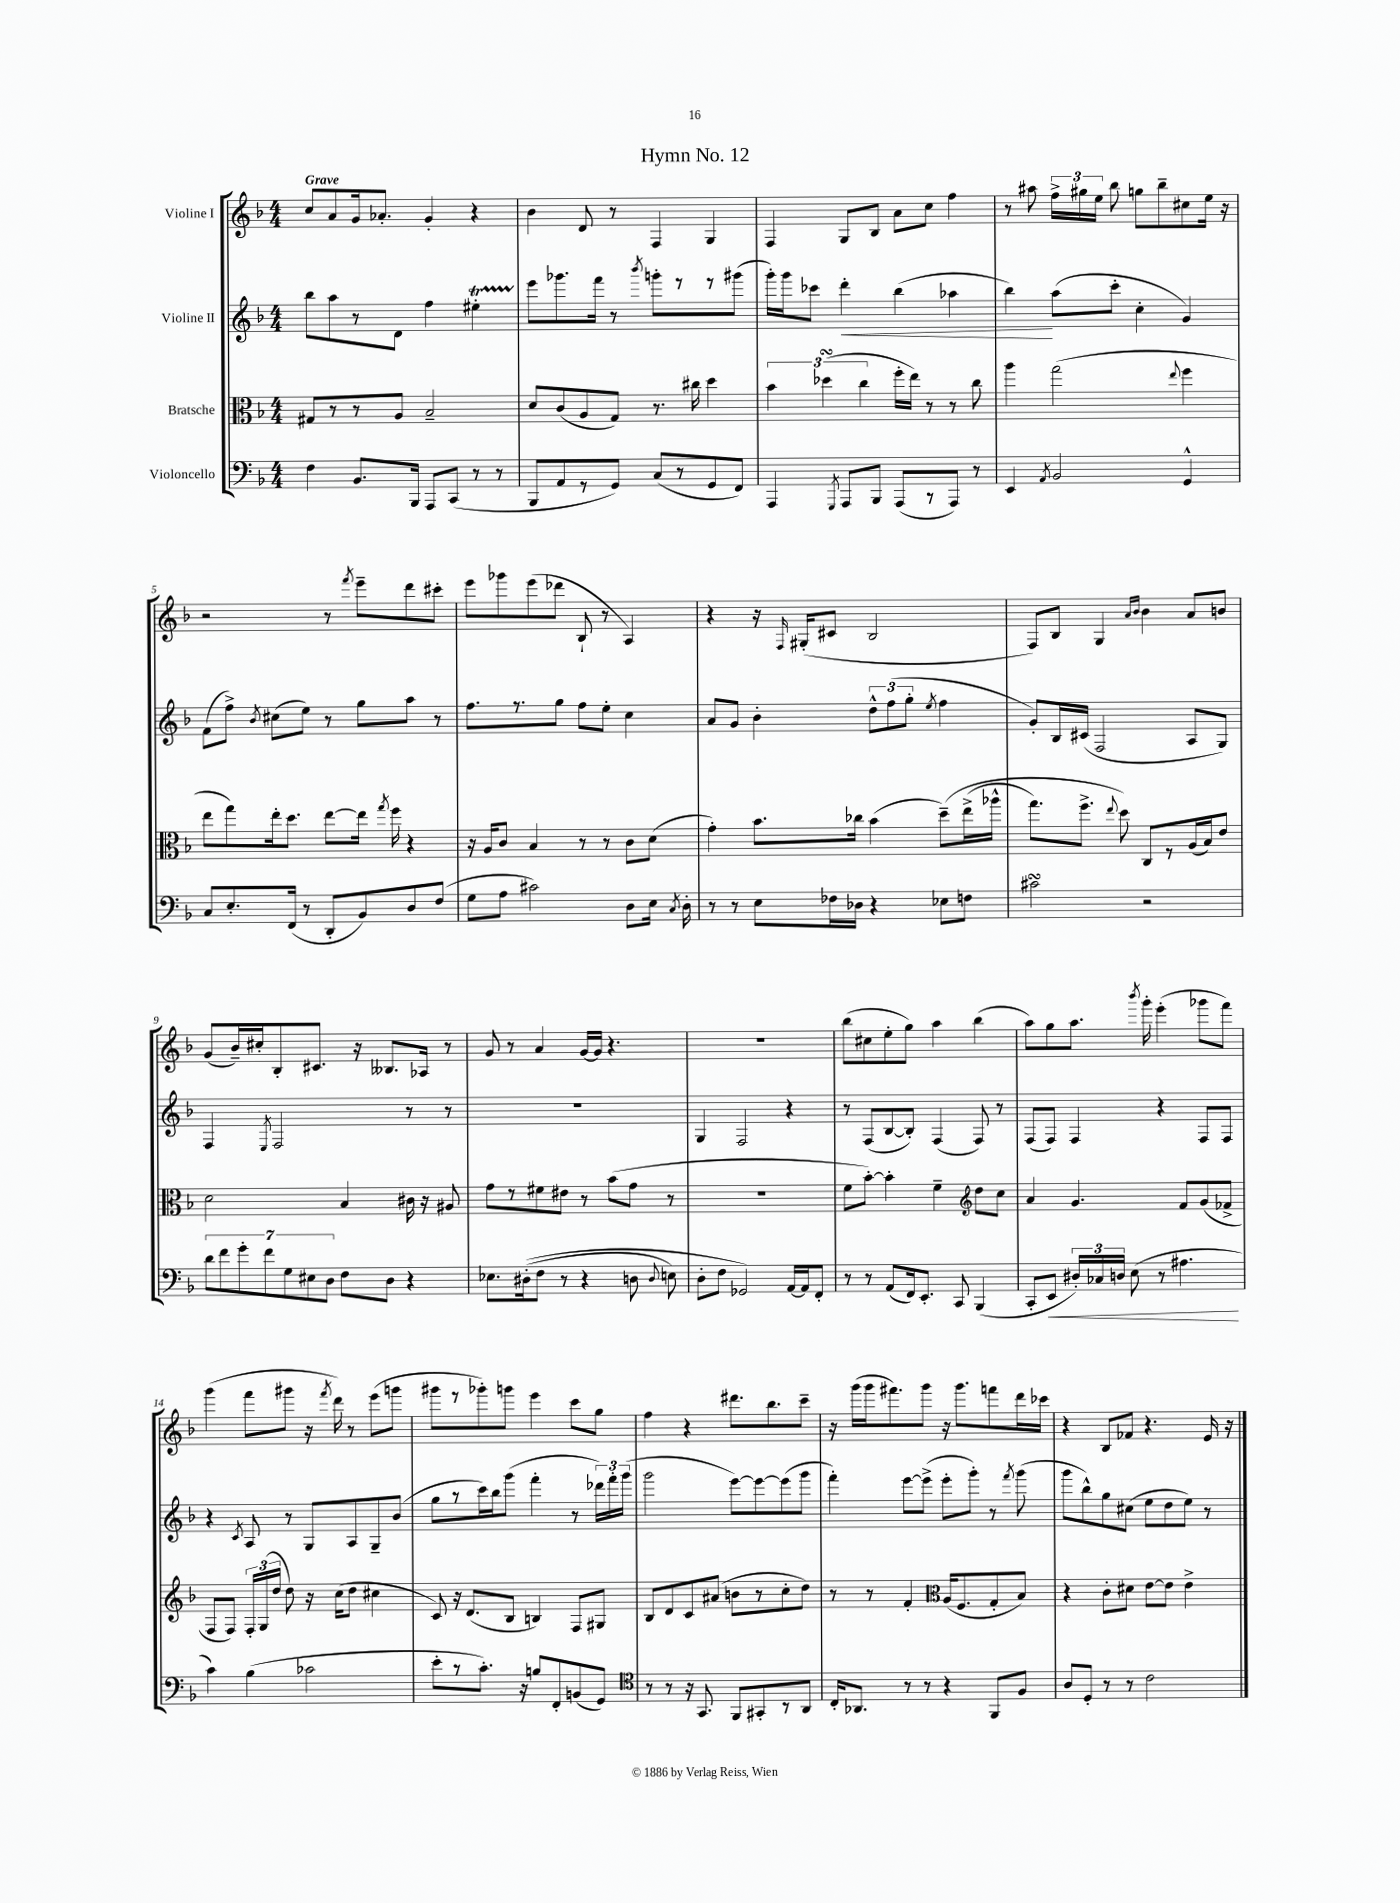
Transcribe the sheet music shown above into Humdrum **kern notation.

**kern	**dynam	**kern	**kern	**dynam	**kern
*part4	*part4	*part3	*part2	*part2	*part1
*staff4	*staff4	*staff3	*staff2	*staff2	*staff1
*I"Violoncello	*	*I"Bratsche	*I"Violine II	*	*I"Violine I
*clefF4	*	*clefC3	*clefG2	*	*clefG2
*k[b-]	*	*k[b-]	*k[b-]	*	*k[b-]
*M4/4	*	*M4/4	*M4/4	*	*M4/4
=1	=1	=1	=1	=1	=1
!	!	!	!	!	!LO:TX:a:B:t=Grave
4F\	.	8G#X/L	8bb-\L	.	8cc/L
.	.	8r	8aa\	.	8a/
8.BB-/L	.	8r	8r	.	16g/k
.	.	.	.	.	8.a-X'/J
.	.	8A/J	8d\J	.	.
16BBB-/Jk	.	.	.	.	.
8AAA/L	.	2B-~/	4ff\	.	4g'/
(8CC/J	.	.	.	.	.
8r	.	.	4ee#Xt'\	.	4r
8r	.	.	.	.	.
=2	=2	=2	=2	=2	=2
8BBB-/L	.	8d/L	8eee\L	.	4b-\
8AA/	.	(8c/	8.ggg-X\	.	.
8r	.	8A/	.	.	8d/
.	.	.	16fff\Jk	.	.
8GG/J)	.	8G/J)	8r	.	8r
.	.	.	8qbbb-/	.	.
(8C/L	.	8.r	8gggn'\L	.	4F/
8r	.	.	8r	.	.
.	.	16cc#X\	.	.	.
8GG/	.	4dd\	8r	.	4G/
8FF/J)	.	.	(8ggg#X\J	.	.
=3	=3	=3	=3	=3	=3
4AAA/	.	6b-\	16ggg'\LL)	.	4F/
.	.	.	16ggg\J	.	.
.	.	.	8ccc-X\J	.	.
.	.	(6dd-XsSSs\	.	.	.
8qGGG/	.	.	.	.	.
!	!	!	!	!LO:HP:b	!
8AAA/L	.	.	4ddd'\	<	8G/L
.	.	6cc\	.	.	.
8BBB-/J	.	.	.	.	8B-/J
(8AAA/L	.	16ff'\LL	(4bb-\	.	8a\L
.	.	16ee\JJ)	.	.	.
8r	.	8r	.	.	8cc\J
8AAA/J)	.	8r	4aa-X\	.	4ff\
8r	.	8cc\	.	.	.
=4	=4	=4	=4	=4	=4
4EE/	.	4aa\	4bb-\)	.	8r
.	.	.	.	.	8aa#X\
8qAA/	.	.	.	.	.
2BB-/	.	(2gg\	(8aa\L	[	24ff^\LL
.	.	.	.	.	24gg#X\
.	.	.	.	.	24ee\JJ
.	.	.	8ccc'\J	.	8bb-\
.	.	.	4cc'\	.	8ggn\L
.	.	.	.	.	8bb-~\
.	.	8qqee/	.	.	.
4GG^^/	.	4ff\	4g/)	.	8cc#X\
.	.	.	.	.	16ee\Jk
.	.	.	.	.	16r
!!LO:LB:g=z
=5	=5	=5	=5	=5	=5
8C/L	.	8ee\L	(8f\L	.	2r
8.E'/	.	8gg\)	8ff^\J)	.	.
.	.	.	8qb-/	.	.
.	.	16ee'\k	(8cc#X\L	.	.
(16FF/Jk	.	8.dd\J	.	.	.
8r	.	.	8ee\J)	.	.
8DD'/L	.	[8ee\L	8r	.	8r
.	.	.	.	.	8qfff/
8BB-/)	.	16ee\Jk]	8gg\L	.	8eee~\L
.	.	8qgg/	.	.	.
.	.	16ff\	.	.	.
8D/	.	4r	8aa\J	.	8ddd\
(8F/J	.	.	8r	.	8ccc#X'\J
=6	=6	=6	=6	=6	=6
8G\L	.	16r	8.ff\L	.	8eee\L
.	.	16A/KL	.	.	.
8A\J	.	8c/J	.	.	8ggg-X\
.	.	.	8.r	.	.
2c#X\)	.	4B-/	.	.	(8eee\
.	.	.	8gg\J	.	8ddd-X\J
.	.	8r	8ff\L	.	8B-`/
.	.	8r	8ee'\J	.	8r
8D\L	.	8c\L	4cc\	.	4A/)
16E\Jk	.	(8d\J	.	.	.
8qC/	.	.	.	.	.
16D'\	.	.	.	.	.
=7	=7	=7	=7	=7	=7
8r	.	4g'\)	8a/L	.	4r
8r	.	.	8g/J	.	.
8E\L	.	8.b-\L	4b-'\	.	16r
.	.	.	.	.	16qqF/
.	.	.	.	.	(16G#X'/KL
16F-X\L	.	.	.	.	8c#X/J
16D-X\JJ	.	16cc-X\Jk	.	.	.
4r	.	(4b-\	12dd^^\L	.	2B-/
.	.	.	(12ff\	.	.
.	.	.	12gg'\J	.	.
.	.	.	8qee/	.	.
8E-X\L	.	(8dd~\L)	4ff\	.	.
8Fn\J	.	(16ee^\L	.	.	.
.	.	16aa-X^^\JJ	.	.	.
=8	=8	=8	=8	=8	=8
2c#XsSsS\	.	8.gg\L)	8g'/L)	.	8F/L)
.	.	.	16B-/L	.	8B-/J
.	.	8.ff^\J	(16c#X/JJ	.	.
.	.	.	2F/	.	4G/
.	.	8qqee/	.	.	.
.	.	8dd\)	.	.	.
.	.	.	.	.	16qqa/LL
.	.	.	.	.	16qqb-/JJ
2r	.	8C/L	.	.	4b-\
.	.	8r	.	.	.
.	.	(16A/L	8A/L	.	8a/L
.	.	16B-/J)	.	.	.
.	.	8e/J	8G/J)	.	8bn/J
!!LO:LB:g=z
=9	=9	=9	=9	=9	=9
14d\L	.	2d\	4F/	.	(8g/L
14f\	.	.	.	.	.
.	.	.	.	.	16b-~/L)
14g'\	.	.	.	.	.
.	.	.	.	.	16cc#X'/J
14f\	.	.	.	.	.
.	.	.	8qE/	.	.
.	.	.	2F/	.	8B-'/
14G\	.	.	.	.	.
14E#X\	.	.	.	.	.
.	.	.	.	.	8.c#X/J
14D\J	.	.	.	.	.
8F\L	.	4B-/	.	.	.
.	.	.	.	.	16r
8D\J	.	.	.	.	8.B--X/L
4r	.	16c#X\	8r	.	.
.	.	16r	.	.	16A-X/Jk
.	.	8A#X/	8r	.	8r
=10	=10	=10	=10	=10	=10
8.E-X\L	.	8g\L	1r	.	8g/
.	.	8r	.	.	8r
((16D#X'\k	.	.	.	.	.
8F\J	.	8f#X\	.	.	4a/
8r	.	8e#X\J	.	.	.
4r	.	8r	.	.	[16g/LL
.	.	.	.	.	16g/JJ]
.	.	(8b-\L	.	.	4.r
8Dn\	.	8g\J	.	.	.
8qqD/	.	.	.	.	.
8En\)	.	8r	.	.	.
=11	=11	=11	=11	=11	=11
8D'\L	.	1r	4G/	.	1r
8F\J	.	.	.	.	.
2GG-X/)	.	.	2F/	.	.
[16AA/LL	.	.	4r	.	.
16AA/J]	.	.	.	.	.
8FF'/J	.	.	.	.	.
=12	=12	=12	=12	=12	=12
8r	.	8f\L	8r	.	(8bb-\L
8r	.	[8b-'\J)	(8F/L	.	8cc#X\
(8AA/L	.	4b-'\]	[8B-/	.	8ee'\
16FF/k)	.	.	8B-'/J])	.	8gg\J)
8.EE'/J	.	.	.	.	.
.	.	4f~\	(4F/	.	4aa\
8CC/	.	.	.	.	.
*	*	*clefG2	*	*	*
(4BBB-/	.	8dd\L	8F/)	.	(4bb-\
.	.	8cc\J	8r	.	.
=13	=13	=13	=13	=13	=13
8CC'/L	.	4a/	(8F/L	.	8aa\L)
!	!LO:HP:b	!	!	!	!
8EE/J	<	.	8F/J)	.	8gg\
24D#X'/LL)	.	4.g/	4F/	.	8.aa\J
24C-X/	.	.	.	.	.
24Dn/JJ	.	.	.	.	.
(8E\	.	.	.	.	.
.	.	.	.	.	8qbbb-/
.	.	.	.	.	16ggg'\
8r	.	.	4r	.	(4eee'\
4.A#X\	.	8f/L	.	.	.
.	.	(8g/	8F/L	.	8ggg-X\L
.	.	8f-X^/J	8F/J	.	8fff\J)
.	[	.	.	.	.
!!LO:LB:g=z
=14	=14	=14	=14	=14	=14
4c\)	.	8F/L	4r	.	(4ggg\
.	.	8F/J)	.	.	.
.	.	.	8qc/	.	.
(4B-\	.	24F'/LL	8A/	.	8fff\L
.	.	(24G/	.	.	.
.	.	24dd/JJ	.	.	.
.	.	8dd\)	8r	.	8ggg#X\J
2c-X\	.	16r	8G/L	.	16r
.	.	.	.	.	8qfff/
.	.	(16cc\KL	.	.	16ddd\)
.	.	8dd\J	8A/	.	8r
.	.	4cc#X\	8G~/	.	(8eee\L
.	.	.	(8b-/J	.	8gggn\J
=15	=15	=15	=15	=15	=15
8e'\L	.	8c/)	8gg\L	.	8ggg#X\L
8r	.	16r	8r	.	8r
.	.	(8.d/L	.	.	.
8.c'\J)	.	.	16ccc\L)	.	8ggg-X'\)
.	.	.	16bb-\J	.	.
.	.	8B-/J	(8ggg\J	.	8gggn\J
16r	.	.	.	.	.
8Bn/L	.	4Bn/)	4fff'\	.	4eee\
8FF'/	.	.	.	.	.
(8BBn/	.	8F/L	8r	.	8ccc\L
8GG/J)	.	8G#X/J	24ddd-X\LL)	.	8gg\J
.	.	.	24fff'\	.	.
.	.	.	(24ggg\JJ	.	.
=16	=16	=16	=16	=16	=16
*clefC4	*	*	*	*	*
8r	.	8B-/L	2ggg\	.	4ff\
8r	.	8d/	.	.	.
16r	.	8c/	.	.	4r
8.GG/	.	.	.	.	.
.	.	(8a#X/J	.	.	.
8FF/L	.	8bn\L	[8eee\L)	.	8.ddd#X\L
8GG#X'/	.	8r	8eee\_	.	.
.	.	.	.	.	8.bb-\
8r	.	8cc'\	(8eee\]	.	.
8AA/J	.	8dd\J)	8ggg\J	.	8ccc~\J
=17	=17	=17	=17	=17	=17
16C'/KL	.	8r	4fff'\)	.	16r
8.AA-X/J	.	.	.	.	(16ggg\LL
.	.	8r	.	.	16ggg\J
.	.	.	.	.	8.fff#X\)
8r	.	4f'/	[8eee\L	.	.
8r	.	.	(8eee^\J]	.	8ggg\J
*	*	*clefC3	*	*	*
4r	.	(16A/KL	8eee'\L	.	16r
.	.	8.F/	.	.	8.ggg\L
.	.	.	8ggg'\J)	.	.
8FF/L	.	8G'/	8r	.	8fffn\
.	.	.	8qfff/	.	.
8F/J	.	8B-/J)	(8ggg\	.	16ddd\L
.	.	.	.	.	16ccc-X\JJ
=18	=18	=18	=18	=18	=18
8A/L	.	4r	8ggg\L	.	4r
8D'/J	.	.	8bb-^^\)	.	.
8r	.	8c'\L	8gg\	.	8B-/L
8r	.	8d#X\J	(8cc#X\J	.	8f-X/J
2c\	.	[8e\L	8ee\L	.	4.r
.	.	8e\J]	8dd\	.	.
.	.	4e^\	8ee\J)	.	.
.	.	.	8r	.	16e/
.	.	.	.	.	16r
==	==	==	==	==	==
*-	*-	*-	*-	*-	*-
